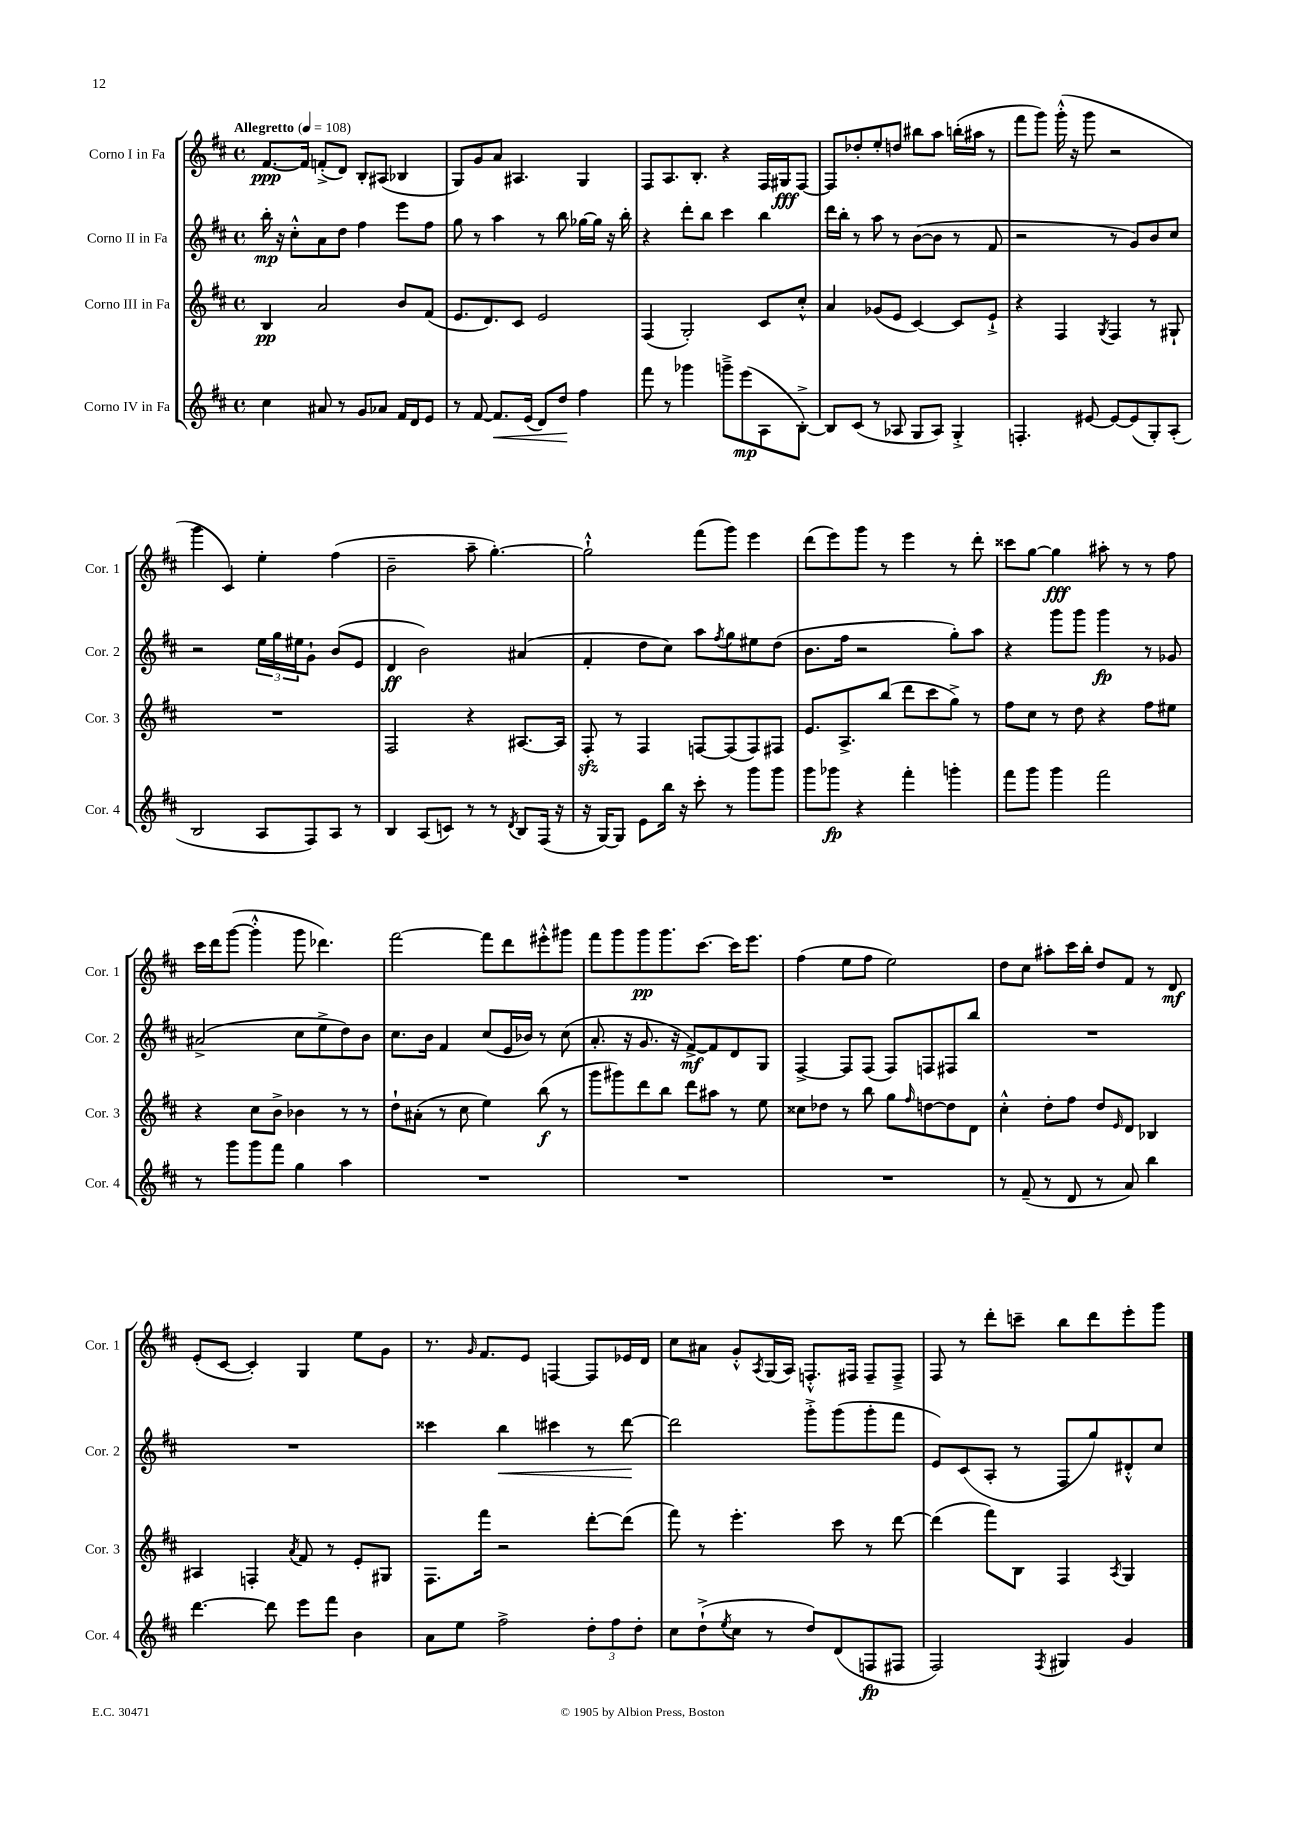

**kern	**kern	**kern	**kern
*staff4	*staff3	*staff2	*staff1
*clefG2	*clefG2	*clefG2	*clefG2
*k[f#c#]	*k[f#c#]	*k[f#c#]	*k[f#c#]
*M4/4	*M4/4	*M4/4	*M4/4
*met(c)	*met(c)	*met(c)	*met(c)
*MM108	*MM108	*MM108	*MM108
4cc#	4B	16bb'	[8.f#
.	.	16r	.
.	.	8cc#'^^	.
.	.	.	16f#]
8a#	2a	8a	(8f'^
8r	.	8dd	8d)
8g	.	4ff#	8B'
8a-	.	.	(8A#
16f#	8b	8eee	4B-
16d	.	.	.
8e	(8f#	8ff#	.
=	=	=	=
8r	8.e	8gg	8G)
[8f#	.	8r	8g
.	8.d)	.	.
8.f#]	.	4aa	8a
.	8c#	.	4.A#
(16e	.	.	.
8d)	2e	8r	.
8dd	.	8bb	.
4ff#	.	[16gg-	4G
.	.	16gg-]	.
.	.	16r	.
.	.	16bb'	.
=	=	=	=
8fff#	(4F#	4r	8F#
8r	.	.	8.A
4ggg-	2G')	8ddd'	.
.	.	.	8.B'
.	.	8bb	.
8ggg~^	.	4ccc#	4r
(8eee	.	.	.
8A	8c#	4bb	16F#
.	.	.	16G#
[8B'^)	8cc#'^^	.	[8F#
=	=	=	=
8B]	4a	16ddd	8F#]
.	.	16bb'	.
(8c#	.	8r	8dd-'
8r	(8g-	8aa	8ee'
8A-	8e	8r	8dd
8G	[4c#)	([8b	8bb#
8A-)	.	8b]	8aa
4G'^	8c#]	8r	(16bb'
.	.	.	16aa#
.	8e`^	8f#	8r
=	=	=	=
4.F'	4r	2r	8fff#
.	.	.	8ggg)
.	4F#	.	(16ggg'^^
.	.	.	16r
[8e#	.	.	8ggg
.	8qG	.	.
8e#_	4F#	8r	2r
(8e#]	.	8g)	.
8G')	8r	8b	.
(8A'	8G#`	8cc#	.
=	=	=	=
2B	1r	2r	4ggg
.	.	.	4c#)
8A	.	24ee	4ee'
.	.	24gg	.
.	.	24ee#	.
8F#)	.	8g`	.
8A	.	(8b	(4ff#
8r	.	8e	.
=	=	=	=
4B	2F#	4d	2b~
(8A	.	2b)	.
8c)	.	.	.
8r	4r	.	8aa~
8r	.	.	[4.gg')
8qd	.	.	.
8B	[8.A#	(4a#	.
(16F#	.	.	.
16r	16A#]	.	.
=	=	=	=
16r	8F#'	4f#'	2gg`^^]
[16G)	.	.	.
8G]	8r	.	.
8e	4F#	8dd	.
16bb	.	8cc#)	.
16r	.	.	.
8ccc#'	[8F	8aa	(8fff#
.	.	8qff#	.
8r	(8F]	8gg	8ggg)
8ggg	8F)	8ee#	4eee
8ggg	8F#	(8dd	.
=	=	=	=
8ggg	8.e	8.b	(8ddd
8ggg-	.	.	8eee)
.	8.A^	16ff#	.
4r	.	2r	8ggg
.	(8bb	.	8r
4fff#'	8ddd	.	4eee
.	8ccc#	.	.
4ggg'	8gg^)	8gg')	8r
.	8r	8aa	8ddd'
=	=	=	=
8fff#	8ff#	4r	8ccc##
8ggg	8cc#	.	[8gg
4ggg	8r	8ggg	4gg]
.	8dd	8ggg	.
2fff#	4r	4ggg	8aa#'
.	.	.	8r
.	8ff#	8r	8r
.	8ee#	8g-	8ff#
=	=	=	=
8r	4r	(2a#^	16ccc#
.	.	.	16ddd
8ggg	.	.	([8ggg
8ggg	8cc#	.	4ggg'^^]
8fff#	8b^	.	.
4gg	4b-	8cc#	8ggg
.	.	8ee^	4.ddd-)
4aa	8r	8dd)	.
.	8r	8b	.
=	=	=	=
1r	8dd`	8.cc#	[2fff#
.	(8a#'	.	.
.	.	16b	.
.	8r	4f#	.
.	8cc#	.	.
.	4ee)	(8cc#	8fff#]
.	.	16e	8ddd
.	.	16b-)	.
.	(8bb	8r	8eee#'^^
.	8r	(8cc#	8ggg#
=	=	=	=
1r	8ggg	8.a'	8fff#
.	8ggg#)	.	8ggg
.	.	16r	.
.	8ddd	8.g	8ggg
.	8bb	.	8.ggg
.	.	16r	.
.	8ddd	[8f#^)	.
.	.	.	[8.ccc#
.	8aa#	8f#]	.
.	8r	8d	16ccc#]
.	.	.	8.eee
.	8ee	8G	.
=	=	=	=
1r	8cc##	[4F#^	(4ff#
.	8dd-	.	.
.	8r	8F#]	8ee
.	8bb	(8F#	8ff#
.	8gg	8F#)	2ee)
.	16qqff#	.	.
.	[8dd	8F	.
.	8dd]	8F#	.
.	8d	8bb	.
=	=	=	=
8r	4cc#'^^	1r	8dd
(8f#~	.	.	8cc#
8r	8dd'	.	8aa#'
8d	8ff#	.	16ccc#
.	.	.	16bb'
8r	8dd	.	8dd
.	16qqe	.	.
8a)	8d	.	8f#
4bb	4B-	.	8r
.	.	.	8d
=	=	=	=
[4.ddd	4A#	1r	(8e'
.	.	.	[8c#
.	4F'	.	4c#'])
8ddd]	.	.	.
.	8qa	.	.
8eee	8f#	.	4G
8fff#	8r	.	.
4b	8e'	.	8ee
.	8G#	.	8g
=	=	=	=
8a	8.F#	4ccc##	8.r
8ee	.	.	.
.	.	.	16qqg
.	16fff#	.	8.f#
2ff#^	2r	4bb	.
.	.	.	8e
.	.	4ccc#	[4F
12dd'	[8ddd'	8r	8F]
12ff#	.	.	.
.	(8ddd]	[8ddd	16e-
12dd'	.	.	.
.	.	.	16d
=	=	=	=
8cc#	8fff#)	2ddd]	8cc#
(8dd`^	8r	.	8a#
8qee	.	.	.
8cc#	4.eee'	.	8g'^^
.	.	.	8qA
8r	.	.	(16G
.	.	.	16A)
8dd)	.	8ggg'^	8.F'^^
(8d	8ccc#	(8ggg	.
.	.	.	16F#
8F	8r	8ggg'	8F#~
8F#	[8ddd	8fff#	8F#~^
=	=	=	=
2F#)	(4ddd]	8e)	8F#
.	.	(8c#	8r
.	8fff#)	8A'	8ddd'
.	8B	8r	8ccc~
8qF#	.	.	.
4G#	4F#	8F#	8bb
.	.	8gg)	8ddd
.	8qA	.	.
4g	4G	8d#'^^	8eee'
.	.	8cc#	8ggg
==	==	==	==
*-	*-	*-	*-
